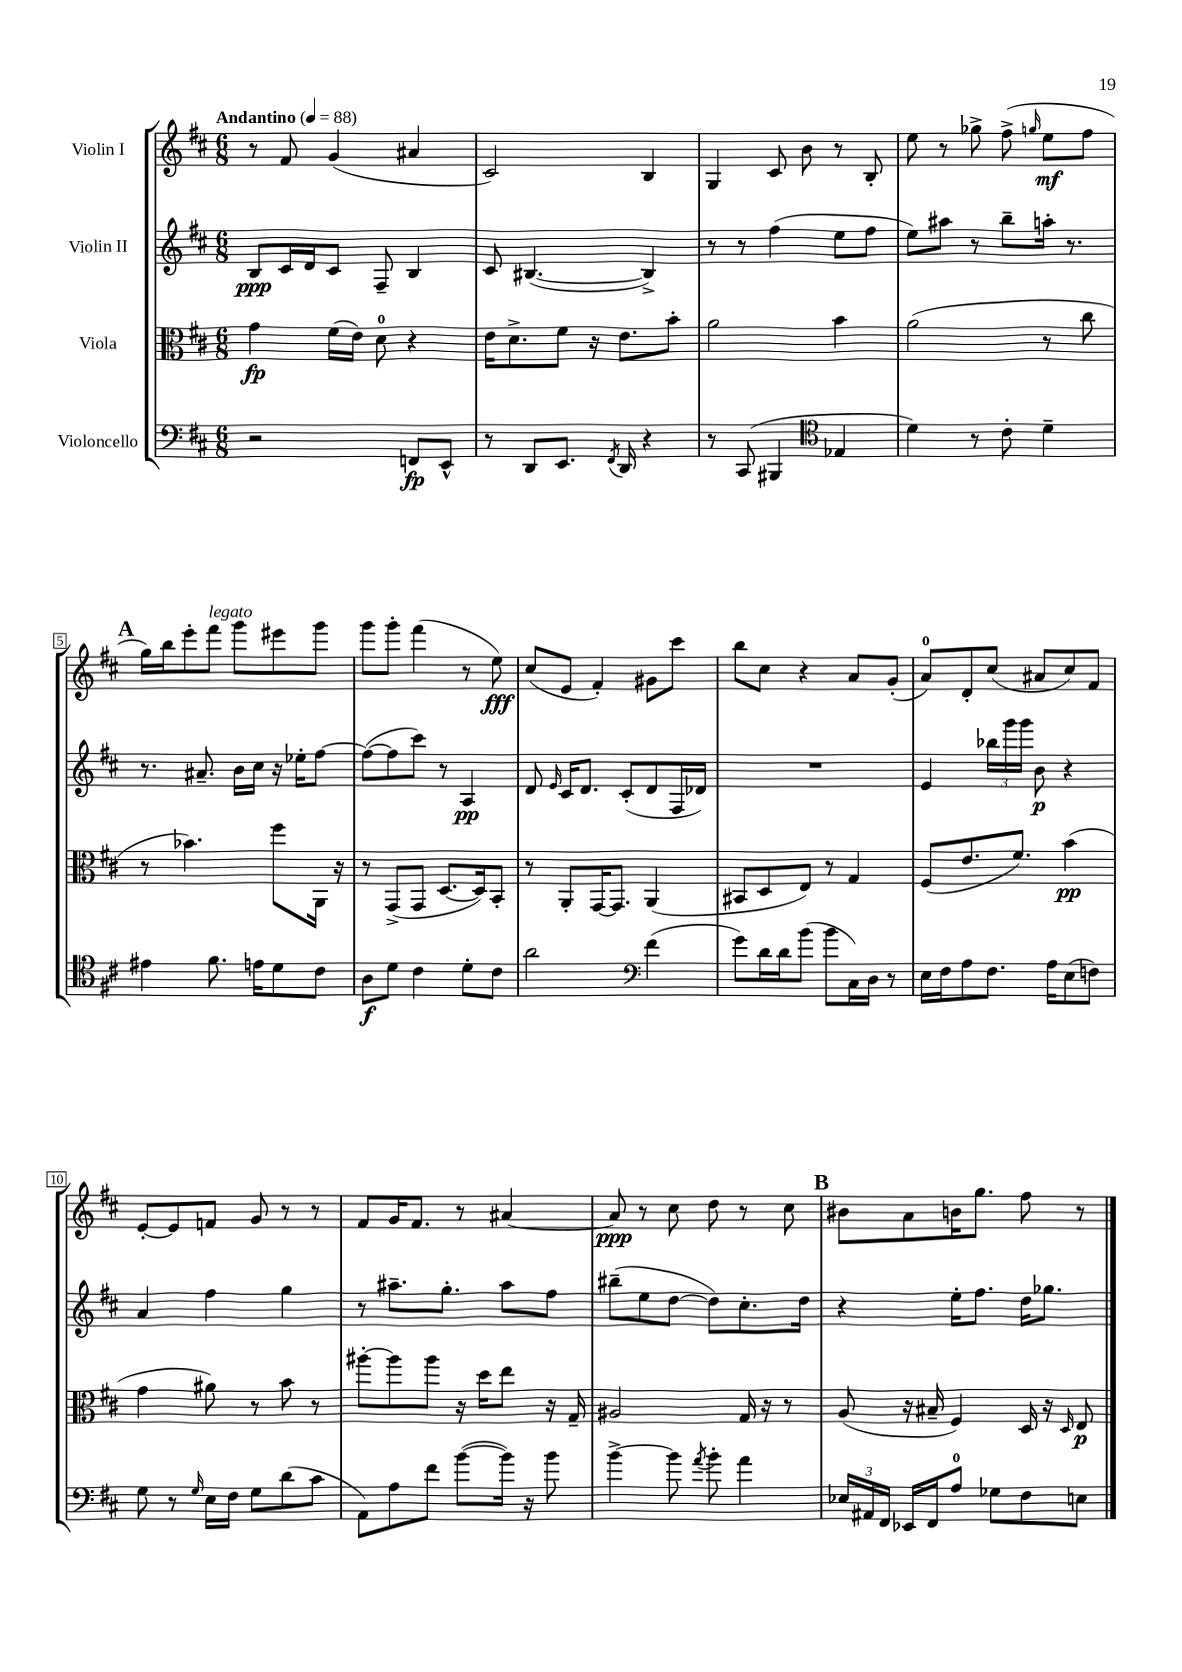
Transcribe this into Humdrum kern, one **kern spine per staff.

**kern	**dynam	**kern	**dynam	**kern	**dynam	**kern	**dynam
*part4	*part4	*part3	*part3	*part2	*part2	*part1	*part1
*staff4	*staff4	*staff3	*staff3	*staff2	*staff2	*staff1	*staff1
*I"Violoncello	*	*I"Viola	*	*I"Violin II	*	*I"Violin I	*
*clefF4	*	*clefC3	*	*clefG2	*	*clefG2	*
*k[f#c#]	*	*k[f#c#]	*	*k[f#c#]	*	*k[f#c#]	*
*M6/8	*	*M6/8	*	*M6/8	*	*M6/8	*
*MM88	*	*MM88	*	*MM88	*	*MM88	*
=1	=1	=1	=1	=1	=1	=1	=1
!	!	!	!	!	!	!LO:TX:a:B:t=Andantino	!
2r	.	4g\	fp	8B/L	ppp	8r	.
.	.	.	.	16c#/L	.	8f#/	.
.	.	.	.	16d/J	.	.	.
.	.	(16f#\LL	.	8c#/J	.	(4g/	.
.	.	16e\JJ)	.	.	.	.	.
.	.	8d\	.	8F#~/	.	.	.
8FFn/L	fp	4r	.	4B/	.	4a#X/	.
8EE^^/J	.	.	.	.	.	.	.
=2	=2	=2	=2	=2	=2	=2	=2
8r	.	16e\KL	.	8c#/	.	2c#/)	.
.	.	8.d^\	.	.	.	.	.
8DD/L	.	.	.	([4.B#X/	.	.	.
8.EE/J	.	8f#\J	.	.	.	.	.
.	.	16r	.	.	.	.	.
8qFF#/	.	.	.	.	.	.	.
16DD/	.	8.e\L	.	.	.	.	.
4r	.	.	.	4B#^/])	.	4B/	.
.	.	8b'\J	.	.	.	.	.
=3	=3	=3	=3	=3	=3	=3	=3
8r	.	2a\	.	8r	.	4G/	.
(8CC#/	.	.	.	8r	.	.	.
4BBB#X/	.	.	.	(4ff#\	.	8c#/	.
.	.	.	.	.	.	8b\	.
*clefC4	*	*	*	*	*	*	*
4E-X/	.	4b\	.	8ee\L	.	8r	.
.	.	.	.	8ff#\J	.	8B'/	.
=4	=4	=4	=4	=4	=4	=4	=4
4d\)	.	(2a\	.	8ee\L)	.	8ee\	.
.	.	.	.	8aa#X\J	.	8r	.
8r	.	.	.	8r	.	8gg-X^\	.
8c#'\	.	.	.	8bb~\L	.	(8ff#^\	.
.	.	.	.	.	.	16qqggn/	.
4d~\	.	8r	.	16aan'\Jk	.	8ee\L	mf
.	.	.	.	8.r	.	.	.
.	.	8cc#\	.	.	.	8ff#\J	.
!!LO:LB:g=z
!!LO:REH:place=s1:t=A
=5	=5	=5	=5	=5	=5	=5	=5
4e#X\	.	8r	.	8.r	.	16gg\LL)	.
.	.	.	.	.	.	16bb\J	.
.	.	4.b-X\)	.	.	.	8eee'\	.
.	.	.	.	8.a#X~/	.	.	.
!	!	!	!	!	!	!LO:TX:a:i:t=legato	!
8.f#\	.	.	.	.	.	8fff#\J	.
.	.	.	.	16b\LL	.	8ggg\L	.
16en\KL	.	.	.	16cc#\JJ	.	.	.
8d\	.	8ff#\L	.	16r	.	8eee#X\	.
.	.	.	.	16ee-X'\KL	.	.	.
8c#\J	.	16AA\Jk	.	[8ff#\J	.	8ggg\J	.
.	.	16r	.	.	.	.	.
=6	=6	=6	=6	=6	=6	=6	=6
8A\L	f	8r	.	(8ff#\L_	.	8ggg\L	.
8d\J	.	(8GG^/L	.	8ff#\]	.	8ggg'\J	.
4c#\	.	8GG/J	.	8ccc#\J)	.	(4fff#\	.
.	.	[8.D/L	.	8r	.	.	.
8d'\L	.	.	.	4A/	pp	8r	.
.	.	16D/k])	.	.	.	.	.
8c#\J	.	8BB'/J	.	.	.	8ee\)	fff
=7	=7	=7	=7	=7	=7	=7	=7
2a\	.	8r	.	8d/	.	(8cc#/L	.
.	.	.	.	16qqe/	.	.	.
.	.	8AA'/L	.	16c#/KL	.	8e/J	.
.	.	.	.	8.d/J	.	.	.
.	.	[16GG/K	.	.	.	4f#'/)	.
.	.	8.GG/J]	.	.	.	.	.
.	.	.	.	(8c#'/L	.	.	.
*clefF4	*	*	*	*	*	*	*
(4f#\	.	(4AA/	.	8d/	.	8g#X\L	.
.	.	.	.	16F#/L	.	8ccc#\J	.
.	.	.	.	16d-X/JJ)	.	.	.
=8	=8	=8	=8	=8	=8	=8	=8
8g\L)	.	8BB#X/L	.	2.r	.	8bb\L	.
16d\L	.	8D/	.	.	.	8cc#\J	.
16d\J	.	.	.	.	.	.	.
(8b\J	.	8E/J)	.	.	.	4r	.
8b\L	.	8r	.	.	.	.	.
16C#\L)	.	4G/	.	.	.	8a/L	.
16D\JJ	.	.	.	.	.	.	.
8r	.	.	.	.	.	(8g'/J	.
=9	=9	=9	=9	=9	=9	=9	=9
16E\LL	.	(8F#/L	.	4e/	.	8a/L)	.
16F#\J	.	.	.	.	.	.	.
8A\	.	8.e/	.	.	.	8d'/	.
8.F#\J	.	.	.	24bb-X\LL	.	(8cc#/J	.
.	.	.	.	24ggg\	.	.	.
.	.	8.f#/J)	.	.	.	.	.
.	.	.	.	24ggg\JJ	.	.	.
.	.	.	.	8b\	p	8a#X/L	.
16A\KL	.	.	.	.	.	.	.
(8E\	.	(4b\	pp	4r	.	8cc#/)	.
8Fn\J)	.	.	.	.	.	8f#/J	.
!!LO:LB:g=z
=10	=10	=10	=10	=10	=10	=10	=10
8G\	.	4g\	.	4a/	.	[8e'/L	.
8r	.	.	.	.	.	8e/]	.
16qqG/	.	.	.	.	.	.	.
16E\LL	.	8a#X\)	.	4ff#\	.	8fn/J	.
16F#\JJ	.	.	.	.	.	.	.
8G\L	.	8r	.	.	.	8g/	.
(8d\	.	8b\	.	4gg\	.	8r	.
8c#\J	.	8r	.	.	.	8r	.
=11	=11	=11	=11	=11	=11	=11	=11
8AA\L)	.	[8aa#X'\L	.	8r	.	8f#/L	.
8A\	.	8aa#\]	.	8.aa#X~\L	.	16g/K	.
.	.	.	.	.	.	8.f#/J	.
8f#\J	.	8aa#\J	.	.	.	.	.
.	.	.	.	8.gg'\J	.	.	.
([8b\L	.	16r	.	.	.	8r	.
.	.	16dd\KL	.	.	.	.	.
16b\Jk])	.	8ee\J	.	8aa#\L	.	[4a#X/	.
16r	.	.	.	.	.	.	.
8b\	.	16r	.	8ff#\J	.	.	.
.	.	16G~/	.	.	.	.	.
=12	=12	=12	=12	=12	=12	=12	=12
[4b^\	.	2A#X/	.	(8bb#X~\L	.	8a#/]	ppp
.	.	.	.	8ee\	.	8r	.
8b\]	.	.	.	[8dd\J	.	8cc#\	.
8qa/	.	.	.	.	.	.	.
8b'\	.	.	.	8dd\L])	.	8dd\	.
4a\	.	16G/	.	8.cc#'\	.	8r	.
.	.	16r	.	.	.	.	.
.	.	8r	.	.	.	8cc#\	.
.	.	.	.	16dd\Jk	.	.	.
!!LO:REH:place=s1:t=B
=13	=13	=13	=13	=13	=13	=13	=13
24E-X/LL	.	(8A/	.	4r	.	8b#X\L	.
24AA#X/	.	.	.	.	.	.	.
24FF#/JJ	.	.	.	.	.	.	.
16EE-X/LL	.	16r	.	.	.	8a\	.
16FF#/J	.	16B#X~/	.	.	.	.	.
8A/J	.	4F#/)	.	16ee'\KL	.	16bn\K	.
.	.	.	.	8.ff#\J	.	8.gg\J	.
8G-X\L	.	.	.	.	.	.	.
8F#\	.	16D/	.	16dd\KL	.	8ff#\	.
.	.	16r	.	8.gg-X\J	.	.	.
.	.	16qqD/	.	.	.	.	.
8En\J	.	8E/	p	.	.	8r	.
==	==	==	==	==	==	==	==
*-	*-	*-	*-	*-	*-	*-	*-
